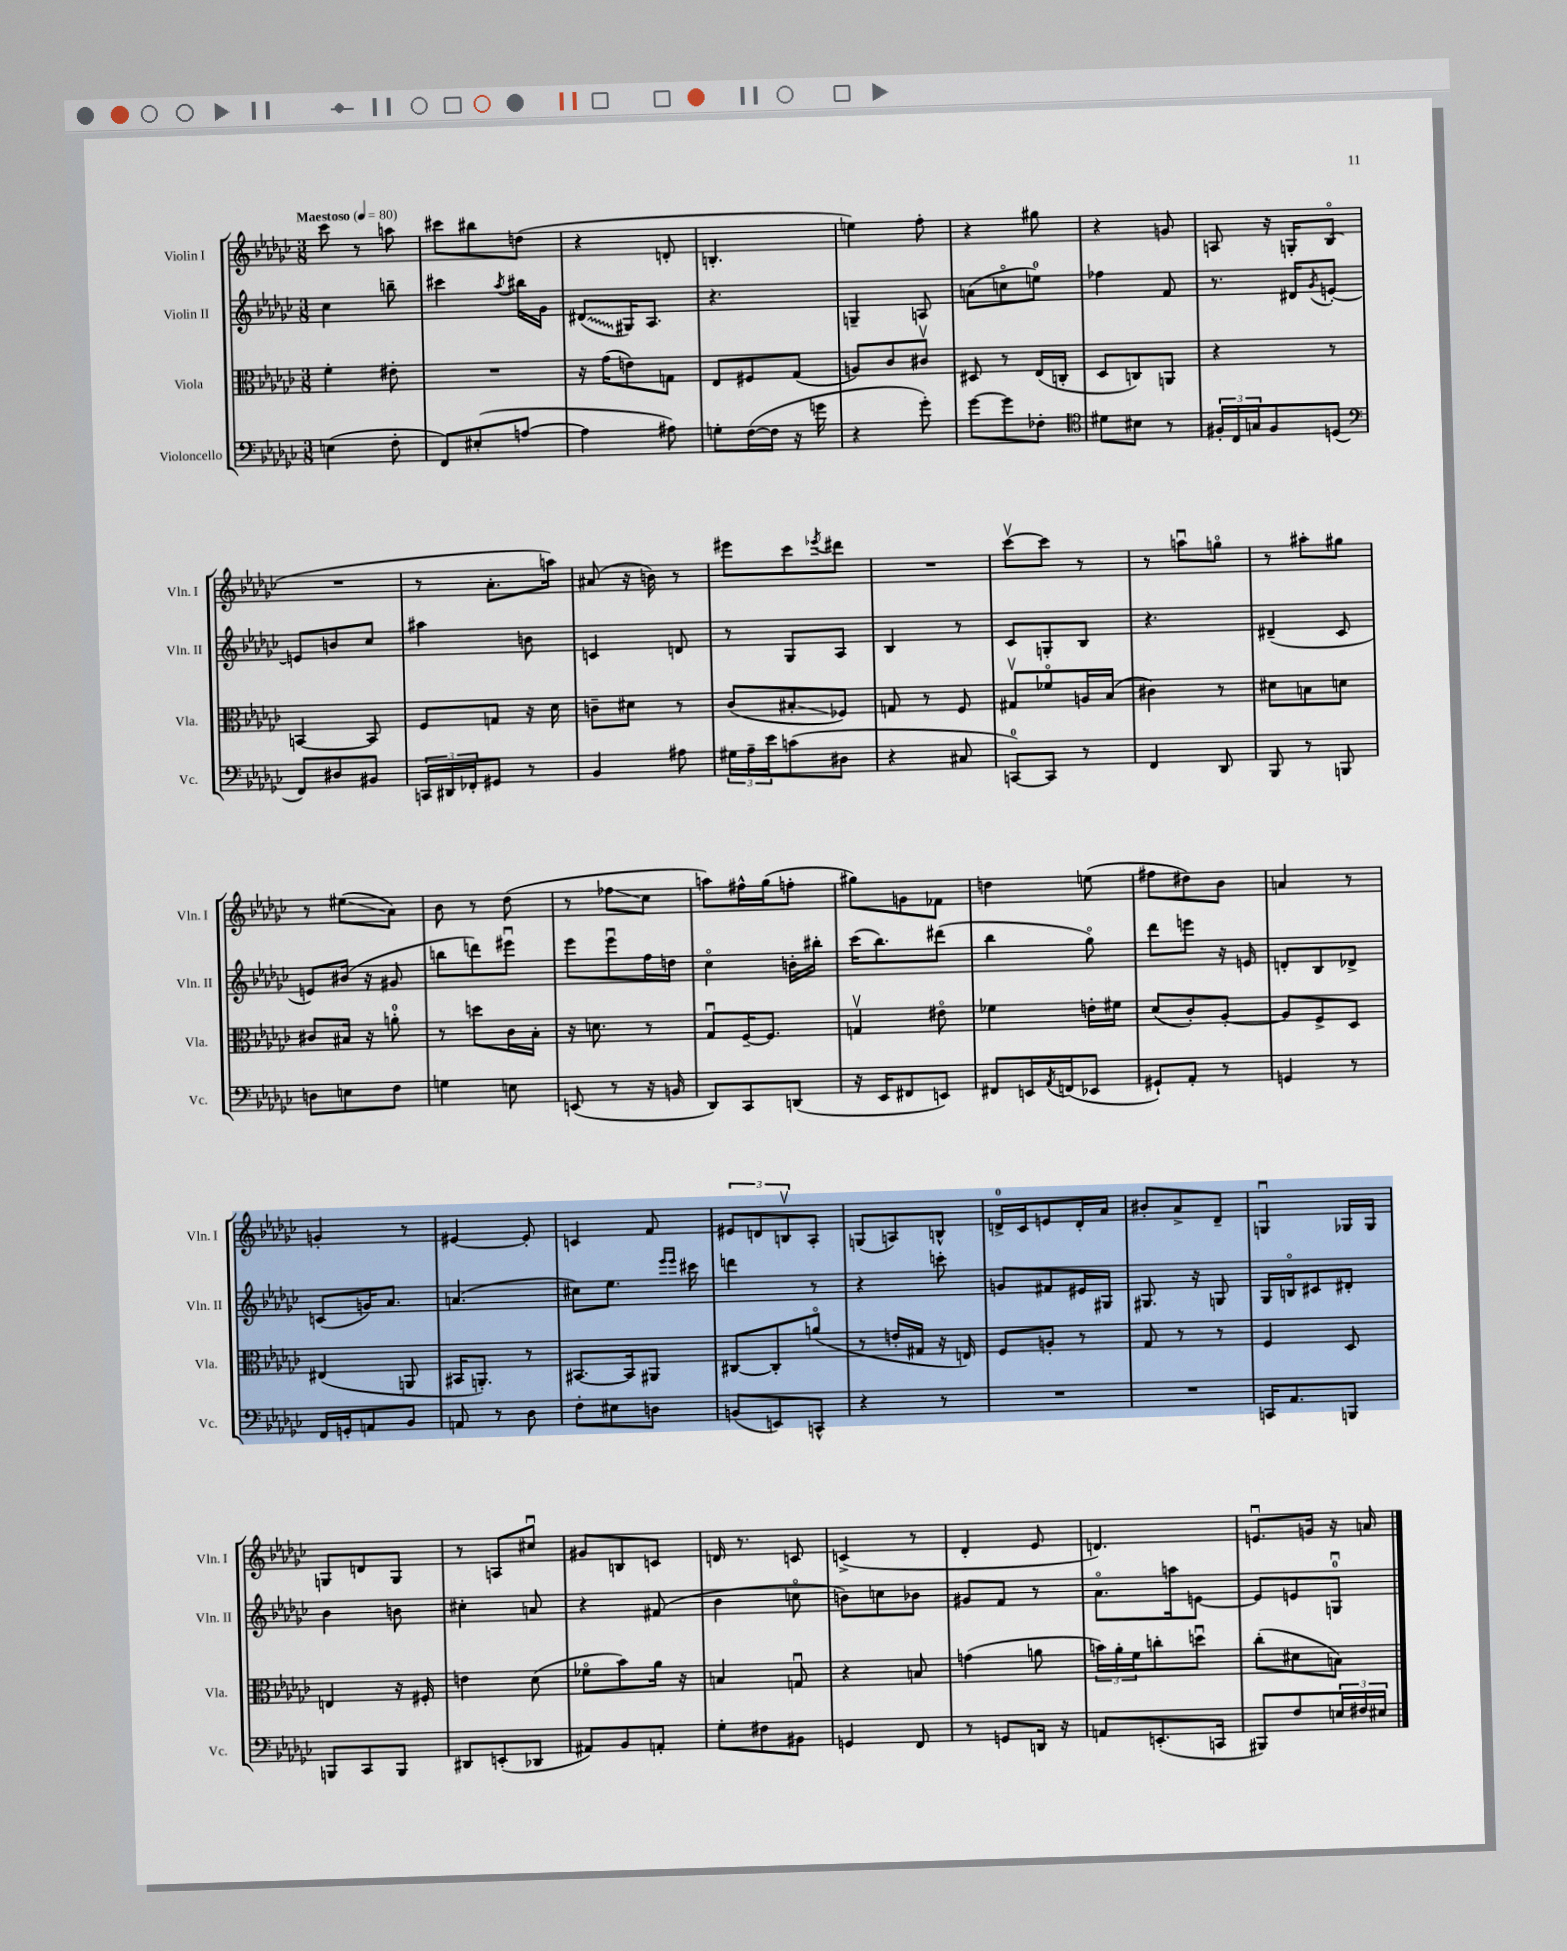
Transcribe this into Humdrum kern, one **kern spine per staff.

**kern	**kern	**kern	**kern
*staff4	*staff3	*staff2	*staff1
*clefF4	*clefC3	*clefG2	*clefG2
*k[b-e-a-d-g-c-]	*k[b-e-a-d-g-c-]	*k[b-e-a-d-g-c-]	*k[b-e-a-d-g-c-]
*M3/8	*M3/8	*M3/8	*M3/8
*MM80	*MM80	*MM80	*MM80
(4E	4f'	4cc-	8ccc-
.	.	.	8r
8F'	8e#'	8bb~	8aa
=	=	=	=
8FF)	4.r	4ccc#	8ccc#
(8E#'	.	.	8bb#
.	.	8qaa-	.
[8A	.	16bb#	(8dd
.	.	16g-	.
=	=	=	=
4A]	16r	(8d#	4r
.	(16g-	.	.
.	8e)	16G#)	.
.	.	8.A-	.
8A#)	8G	.	8d'
=	=	=	=
8G'	8E-	4.r	4.B'
([16F	8F#	.	.
16F]	.	.	.
16r	(8G-	.	.
16g	.	.	.
=	=	=	=
4r	8A)	4G~	4ee)
.	8c-	.	.
8g-')	8c#v	8A	8ff'
=	=	=	=
[8g-	8D#	(8a	4r
8g-]	8r	8cco	.
8F-'	(16E-	8ee)	8gg#
.	16C'	.	.
=	=	=	=
*clefC4	*	*	*
8d#	8D-	4ff-	4r
8B#	8C)	.	.
8r	8AA	8f	8g
=	=	=	=
24F#'	4r	8.r	8A
24C-	.	.	.
24G	.	.	.
8F#	.	.	16r
.	.	16d#	16G'
.	.	8qg-	.
(8D	8r	[8e'	(8B-o
=	=	=	=
*clefF4	*	*	*
8FF)	[4BB	8e]	4.r
8D#	.	8b	.
8BB#	8BB]	8cc-	.
=	=	=	=
24CC	8F	4aa#	8r
24DD#	.	.	.
24FF-'	.	.	.
8GG#	8G	.	8.a-'
8r	16r	8b	.
.	16d-	.	16aa)
=	=	=	=
4BB-	8c~	4c	(8a#
.	8d#	.	16r
.	.	.	16b)
8A#	8r	8d	8r
=	=	=	=
24G#	(8c-	8r	8eee#
24A-~	.	.	.
24e-	.	.	.
(8c	8B#'	8G-	8ccc-
.	.	.	8qeee-
8D#	8F-)	8A-	8ddd#
=	=	=	=
4r	8G	4B-	4.r
.	8r	.	.
8C#	8F	8r	.
=	=	=	=
[8CC)	8G#v	8c-	[8ccc-v
8CC]	8f-o	8G'	8ccc-]
8r	16A	8B-	8r
.	(16B-	.	.
=	=	=	=
4FF	4c#)	4.r	8r
.	.	.	8aau
8DD-	8r	.	8ggo
=	=	=	=
8BBB-	8d#	(4d#~	8r
8r	8B	.	8aa#'
8BBB	8d	8c-	8gg#
=	=	=	=
8D	8c#	8e)	8r
8E	16B#	(16b#	(8ee#
.	16r	16r	.
8F	8a'	8g#	8a-)
=	=	=	=
4G	8r	8bb	8b-
.	8dd	8ddd)	8r
8E	16c-	8eee#u	(8dd-
.	16B-'	.	.
=	=	=	=
(8EE	16r	8eee-	8r
.	8.d	.	.
8r	.	8eee-u	8ff-
16r	8r	16ff	8cc-
16BB	.	16dd	.
=	=	=	=
8DD-)	8G-u	4cc-o	8aa)
8CC-	[16F~	.	16ff#^^
.	8.F]	.	(16gg-
(8DD	.	16b'	8ff'
.	.	16bb#'	.
=	=	=	=
16r	4Gv	(16ccc-	8gg#)
16EE-	.	8.bb-)	.
8FF#	.	.	8g
8EE)	8e#o	(8ddd#	8f-
=	=	=	=
8FF#	4f-	4bb-	4dd
16EE	.	.	.
8qAA-	.	.	.
(16FF	.	.	.
8EE-	16e'	8gg-o)	(8ee
.	16f#	.	.
=	=	=	=
8GG#`)	(8d-	8ddd-	8ff#
8AA-'	8c-')	8eee	8dd#)
8r	[8A-'	16r	8b-
.	.	16e	.
=	=	=	=
4GG	8A-]	8d'	4a
.	8F^	8B-	.
8r	8D-	8d-^	8r
=	=	=	=
16FF	(4E#	(8c	4g'
16GG'	.	.	.
8AA	.	16g)	.
.	.	8.a-	.
8BB-	8AA	.	8r
=	=	=	=
8AA	16BB#	(4.a	[4e#
.	8.AA')	.	.
8r	.	.	.
8D-	8r	.	8e#']
=	=	=	=
8F'	[8.BB#	8cc#)	4c
8E#	.	8.ee-	.
.	16BB#]	.	.
8D	8AA#	.	8f
.	.	16qqeee-	.
.	.	16qqeee-	.
.	.	16ccc#	.
=	=	=	=
(8BB	[8C#	4ddd	12e#
.	.	.	12d
8EE)	8C#']	.	.
.	.	.	12Bv
8CC^^	(8ao	8r	8A-'
=	=	=	=
4r	8r	4r	(8G
.	16e'	.	8A)
.	16G#	.	.
8r	16r	8ccc'	8B^^
.	16E)	.	.
=	=	=	=
4.r	8F	8g	16d^
.	.	.	16c-
.	8A'	8f#	8e
.	8r	16e#	16d'
.	.	16G#	16a-
=	=	=	=
4.r	8G-	8.G#	8b#'
.	8r	.	8a-^
.	.	16r	.
.	8r	8G	8d-~
=	=	=	=
16CC	4F	16G-	4Gu
8.AA-	.	16Bo	.
.	.	8c#	.
8BBB	8D-	8d#'	16G-
.	.	.	16G-
=	=	=	=
8BBB	4E	4b-	8G
8CC-	.	.	8d
8BBB	16r	8b	8G
.	16F#'	.	.
=	=	=	=
8DD#	4e	4cc#'	8r
(8EE'	.	.	8A
8DD-	(8d-	8a	8cc#u
=	=	=	=
8AA#)	8f-o	4r	8g#
8BB-	8b-)	.	8B
8AA'	16a-	(8f#	8c
.	16r	.	.
=	=	=	=
8G-'	4B	4b-	16d
.	.	.	8.r
8F#	.	.	.
8BB#	8Gu	8cco	8c
=	=	=	=
4GG	4r	8b)	(4c^
.	.	8cc	.
8FF	8B	8b-	8r
=	=	=	=
8r	(4g	8g#	4d-'
8GG	.	8f	.
16DD	8a	8r	8e-
16r	.	.	.
=	=	=	=
8AA	24b)	8.a-o	4.d)
.	24a-'	.	.
.	24f	.	.
(8.EE'	8cc'	.	.
.	.	16aa	.
.	8ddu	[8e	.
16CC	.	.	.
=	=	=	=
8BBB#)	(8cc-'	8e]	8.eu
8F	8d#	8e	.
.	.	.	16g
24E	8B)	8Gu	16r
24F#	.	.	.
.	.	.	16a
24E#	.	.	.
==	==	==	==
*-	*-	*-	*-
